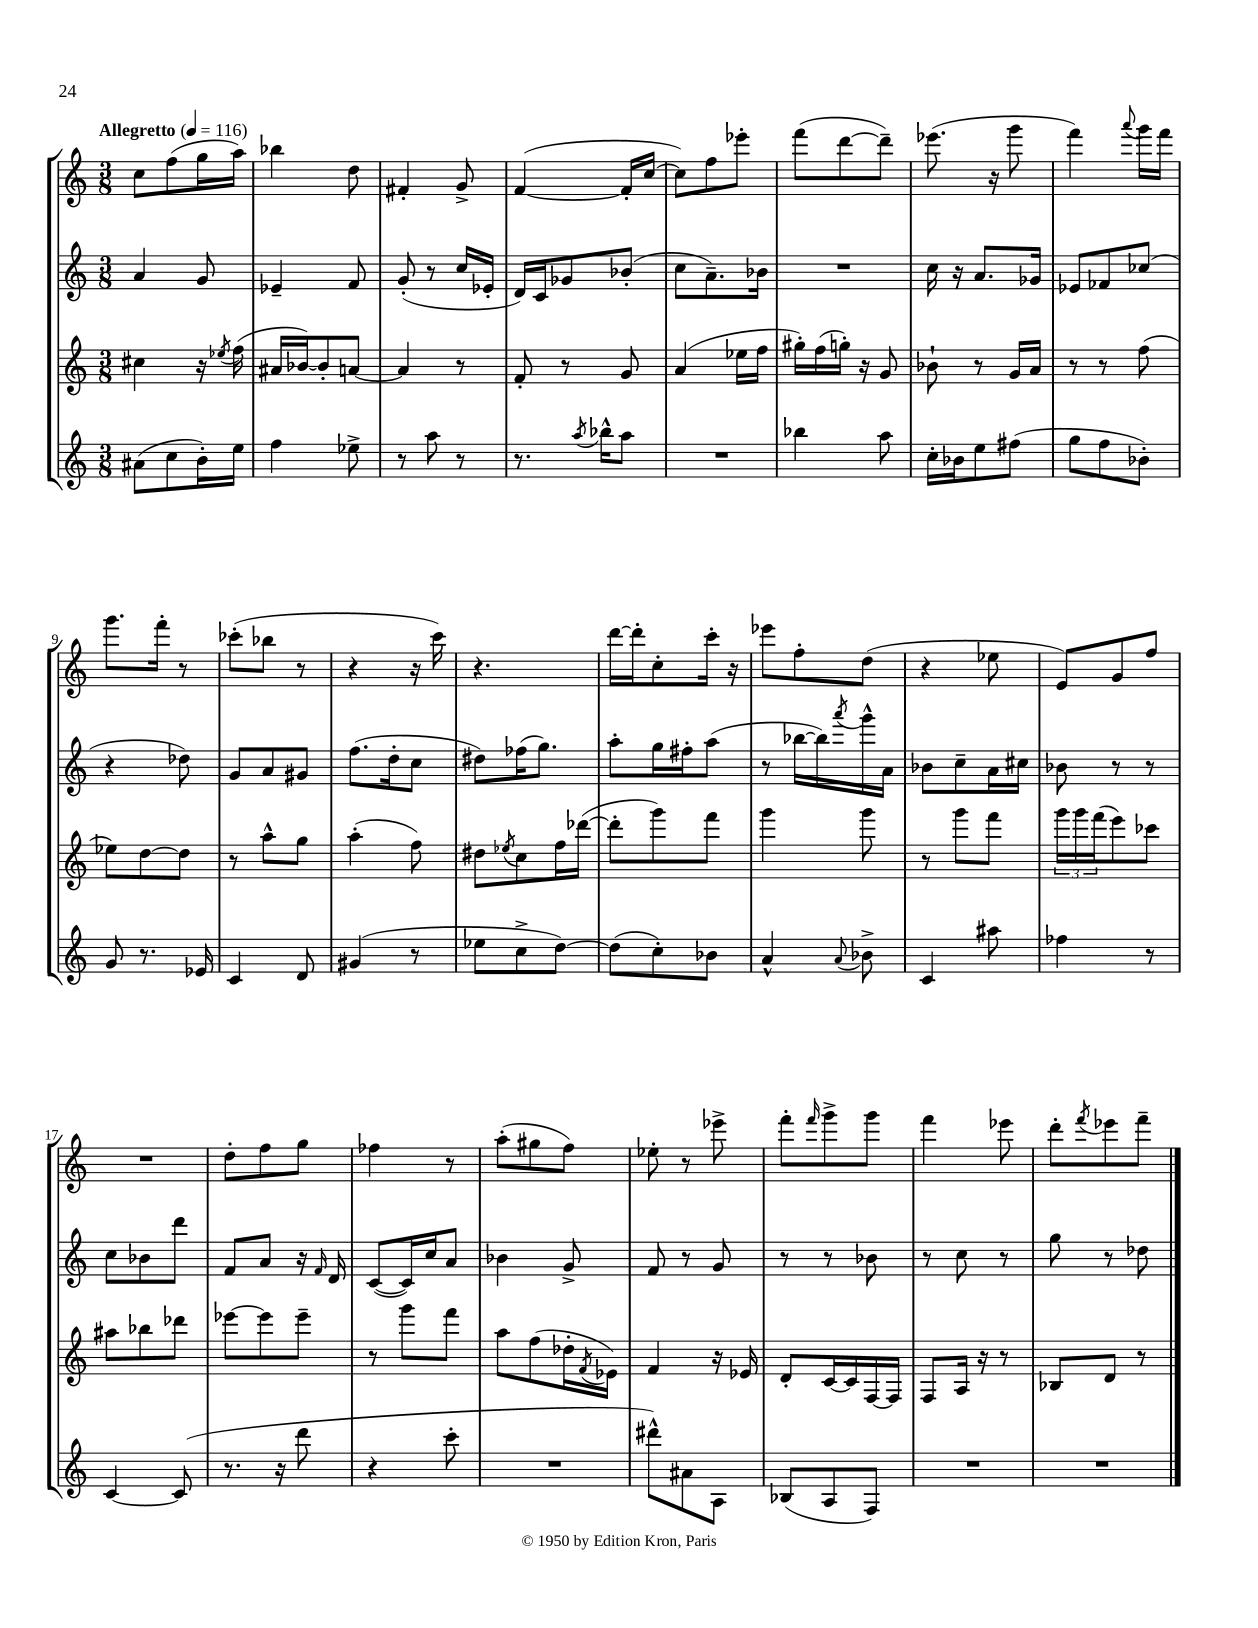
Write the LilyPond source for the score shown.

<<
\new StaffGroup <<
\new Staff = "s0" {
    \clef treble \key c \major \numericTimeSignature \time 3/8 \tempo "Allegretto" 4 = 116
    c''8 f''8( g''16 a''16) |
    bes''4 d''8 |
    fis'4-. g'8-> |
    f'4~( f'16-. c''16~ |
    c''8) f''8 ees'''8-. |
    f'''8( d'''8~ d'''8--) |
    ees'''8.( r16 g'''8 |
    f'''4) \appoggiatura { a'''8 } g'''16 f'''16 |
    g'''8. f'''16-. r8 |
    ces'''8-.( bes''8 r8 |
    r4 r16 c'''16) |
    r4. |
    d'''16~ d'''16-. c''8-. c'''16-. r16 |
    ees'''8 f''8-. d''8( |
    r4 ees''8 |
    e'8) g'8 f''8 |
    R4. |
    d''8-. f''8 g''8 |
    fes''4 r8 |
    a''8-.( gis''8 f''8) |
    ees''8-. r8 ees'''8-> |
    f'''8-. \grace { f'''16 } g'''8-> g'''8 |
    f'''4 ees'''8 |
    d'''8-. \acciaccatura { f'''8 } ees'''8 f'''8-- \bar "|." |
}
\new Staff = "s1" {
    \clef treble \key c \major \numericTimeSignature \time 3/8
    a'4 g'8 |
    ees'4-- f'8 |
    g'8-.( r8 c''16 ees'16-. |
    d'16) c'16 ges'8 bes'8-.( |
    c''8 a'8.--) bes'16 |
    R4. |
    c''16 r16 a'8. ges'16 |
    ees'8 fes'8 ces''8( |
    r4 des''8) |
    g'8 a'8 gis'8 |
    f''8.( d''16-. c''8 |
    dis''8) fes''16( g''8.) |
    a''8-. g''16 fis''16-. a''8( |
    r8 bes''16~ bes''16) \acciaccatura { a'''8 } g'''16-^ a'16 |
    bes'8 c''8-- a'16 cis''16 |
    bes'8 r8 r8 |
    c''8 bes'8 d'''8 |
    f'8 a'8 r16 \grace { f'16 } d'16 |
    c'8~( c'16) c''16 a'8 |
    bes'4 g'8-> |
    f'8 r8 g'8 |
    r8 r8 bes'8 |
    r8 c''8 r8 |
    g''8 r8 des''8 \bar "|." |
}
\new Staff = "s2" {
    \clef treble \key c \major \numericTimeSignature \time 3/8
    cis''4 r16 \acciaccatura { ees''8 } f''16( |
    ais'16 bes'16~) bes'8-. a'8~ |
    a'4 r8 |
    f'8-. r8 g'8 |
    a'4( ees''16 f''16 |
    gis''16-.) f''16( g''16-.) r16 g'8 |
    bes'8-! r8 g'16 a'16 |
    r8 r8 f''8( |
    ees''8) d''8~ d''8 |
    r8 a''8-^ g''8 |
    a''4-.( f''8) |
    dis''8 \acciaccatura { ees''8 } c''8 f''16 des'''16~( |
    des'''8-. g'''8) f'''8 |
    g'''4 g'''8 |
    r8 g'''8 f'''8 |
    \tuplet 3/2 { g'''16 g'''16 f'''16( } e'''8) ces'''8 |
    ais''8 bes''8 des'''8 |
    ees'''8~ ees'''8 ees'''8-- |
    r8 g'''8 f'''8 |
    a''8 f''8( des''16-. \acciaccatura { f'8 } ees'16) |
    f'4 r16 ees'16 |
    d'8-. c'16~ c'16 f16~ f16 |
    f8 a16 r16 r8 |
    bes8 d'8 r8 \bar "|." |
}
\new Staff = "s3" {
    \clef treble \key c \major \numericTimeSignature \time 3/8
    ais'8( c''8 b'16-.) e''16 |
    f''4 ees''8-> |
    r8 a''8 r8 |
    r8. \acciaccatura { a''8 } bes''16-^ a''8 |
    R4. |
    bes''4 a''8 |
    c''16-. bes'16 e''8 fis''8( |
    g''8 f''8 bes'8-.) |
    g'8 r8. ees'16 |
    c'4 d'8 |
    gis'4( r8 |
    ees''8 c''8-> d''8~) |
    d''8( c''8-.) bes'8 |
    a'4-^ \appoggiatura { a'8 } bes'8-> |
    c'4 ais''8 |
    fes''4 r8 |
    c'4~ c'8( |
    r8. r16 d'''8 |
    r4 c'''8-. |
    R4. |
    dis'''8-^) ais'8 a8 |
    bes8( a8 f8) |
    R4. |
    R4. \bar "|." |
}
>>
>>
